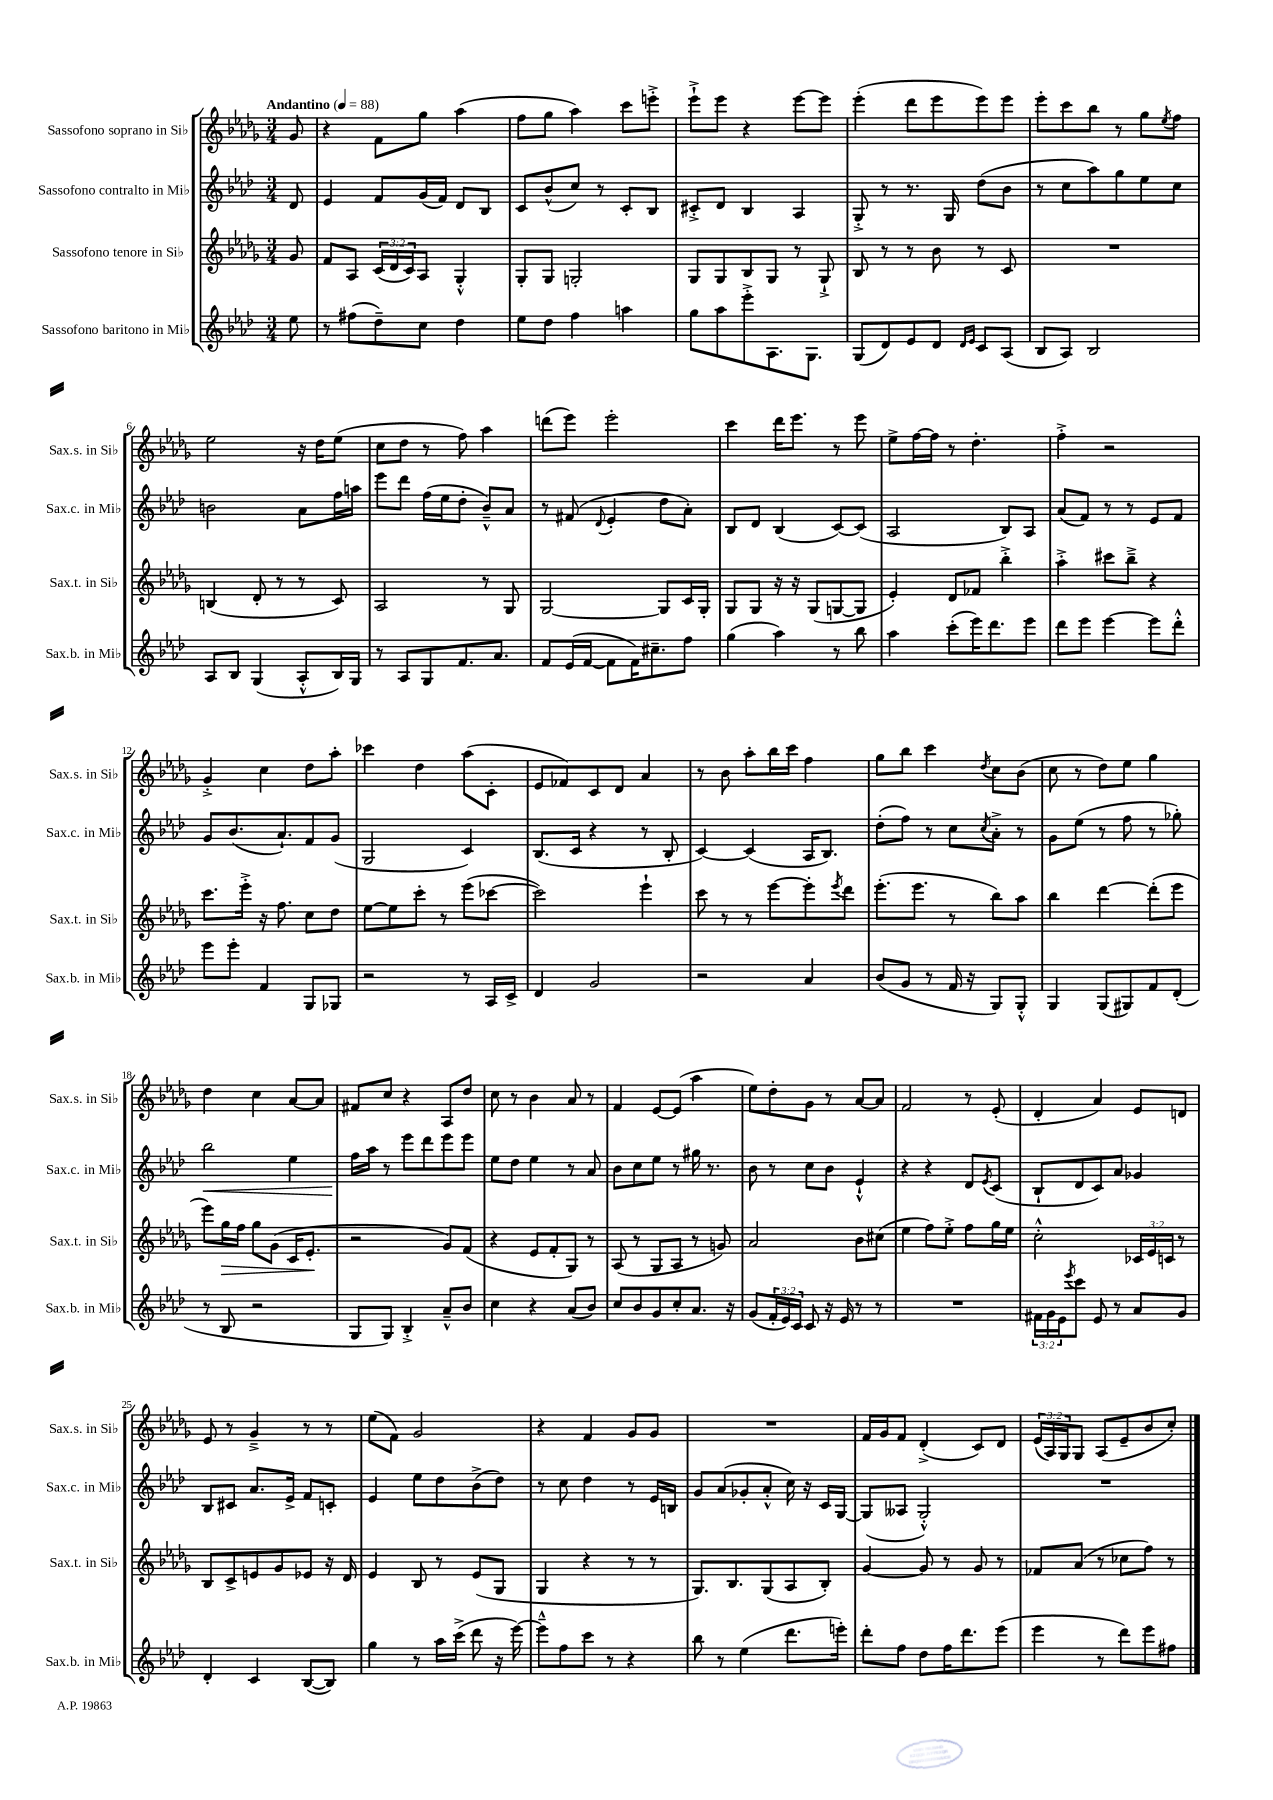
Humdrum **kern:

**kern	**kern	**kern	**kern
*staff4	*staff3	*staff2	*staff1
*clefG2	*clefG2	*clefG2	*clefG2
*k[b-e-a-d-]	*k[b-e-a-d-g-]	*k[b-e-a-d-]	*k[b-e-a-d-g-]
*M3/4	*M3/4	*M3/4	*M3/4
*MM88	*MM88	*MM88	*MM88
8ee-\	8g-/	8d-/	8g-/
=	=	=	=
8r	8f/L	4e-/	4r
(8ff#\L	8A-/J	.	.
8dd-~\)	(24c/LL	8f/L	8f\L
.	24d-/	.	.
.	24c/J)	.	.
8cc\J	8A-/J	(16g/L	8gg-\J
.	.	16f/JJ)	.
4dd-\	4G-'^^/	8d-/L	(4aa-\
.	.	8B-/J	.
=	=	=	=
8ee-\L	8G-'/L	8c/L	8ff\L
8dd-\J	8G-/J	(8b-^^/	8gg-\J
4ff\	2G'/	8cc/J)	4aa-\)
.	.	8r	.
4aa\	.	8c'/L	8ccc\L
.	.	8B-/J	8eee'^\J
=	=	=	=
8gg\L	8G-/L	8c#'^/L	8eee-`^\L
8aa-\	8G-/	8d-/J	8eee-\J
8eee-'^\	8B-/	4B-/	4r
8.A-\	8G-/J	.	.
.	8r	4A-/	[8eee-\L
8.G\J	.	.	.
.	8G-`^/	.	8eee-\]J
=	=	=	=
(8G/L	8B-/	8G'^/	(4eee-'\
8d-/)	8r	8r	.
8e-/	8r	8.r	8ddd-\L
8d-/J	8b-\	.	8eee-\
.	.	16G/	.
16qqd-/LL	.	.	.
16qqe-/JJ	.	.	.
8c/L	8r	(8dd-\L	8eee-\)
(8A-/J	8c/	8b-\J	8eee-\J
=	=	=	=
8B-/L	2.r	8r	8eee-'\L
8A-/J)	.	8cc\L	8ccc\
2B-/	.	8aa-\)	8bb-\J
.	.	8gg\	8r
.	.	8ee-\	8gg-\L
.	.	.	8qee-/
.	.	8cc\J	8ff\J
=	=	=	=
8A-/L	(4B/	2b\	2ee-\
8B-/J	.	.	.
(4G/	8d-'/	.	.
.	8r	.	.
8A-'^^/L	8r	8a-\L	16r
.	.	.	16dd-\LK
16B-/L)	8c/)	16ff\L	(8ee-\J
16G/JJ	.	16aa\JJ	.
=	=	=	=
8r	2A-/	8eee-\L	8cc\L
8A-/L	.	8ddd-\J	8dd-\J
8G/	.	(16ff\LL	8r
.	.	16ee-\J	.
8.f/	.	8dd-'\J	8ff\)
.	8r	8b-~^^/L)	4aa-\
8.a-/J	.	.	.
.	8G-/	8a-/J	.
=	=	=	=
8f/L	[2G-/	8r	(8ddd\L
(16e-/L	.	(8f#/	8eee-\J)
[16f/JJ	.	.	.
.	.	8qqd-/	.
8f\]L	.	4e-'/	2eee-'\
16f\K)	.	.	.
8.cc#~\	.	.	.
.	8G-/]L	8dd-\L	.
8ff\J	16c/L	8a-'\J)	.
.	16G-'/JJ	.	.
=	=	=	=
(4gg\	8G-/L	8B-/L	4ccc\
.	8G-/J	8d-/J	.
4aa-\)	16r	(4B-/	16ddd-\LK
.	16r	.	8.eee-\J
.	(8G-/L	.	.
8r	[8G/	[8c/L)	8r
8bb-\	8G/]J	(8c/]J	8eee-\
=	=	=	=
4aa-\	4e-'/)	2A-/	8ee-^\L
.	.	.	[16ff\L
.	.	.	16ff\]JJ
(8ccc'\L	8d-/L	.	8r
16eee-\K)	8f-/J	.	4.dd-'\
8.ddd-\	.	.	.
.	4bb-'^\	8B-/L)	.
8eee-\J	.	8A-/J	.
=	=	=	=
8ddd-\L	4aa-'^\	(8a-/L	4ff'^\
8eee-\J	.	8f/J)	.
[4eee-\	8ccc#\L	8r	2r
.	8bb-~^\J	8r	.
8eee-\]L	4r	8e-/L	.
8ddd-'^^\J	.	8f/J	.
=	=	=	=
8eee-\L	8.ccc\L	8g/L	4g-'^/
8eee-'\J	.	(8.b-/	.
.	16eee-'^\Jk	.	.
4f/	16r	.	4cc\
.	8.ff\	8.a-`/)	.
8G/L	8cc\L	8f/	8dd-\L
8G-/J	8dd-\J	(8g/J	8aa-'\J
=	=	=	=
2r	[8ee-\L	2G/	4ccc-\
.	8ee-\]	.	.
.	8ccc'\J	.	4dd-\
.	8r	.	.
8r	(8eee-\L	4c/)	(8aa-\L
16A-/LL	[8ccc-\J	.	8c'\J
16c^/JJ	.	.	.
=	=	=	=
4d-/	2ccc-\])	(8.B-/L	8e-/L
.	.	.	8f-/)
.	.	16c/Jk	.
2g/	.	4r	8c/
.	.	.	8d-/J
.	4eee-`\	8r	4a-/
.	.	8B-'/	.
=	=	=	=
2r	8ccc\	[4c/)	8r
.	8r	.	8b-\
.	8r	(4c/]	8aa-'\L
.	[8eee-\L	.	16bb-\L
.	.	.	16ccc\JJ
4a-/	8eee-'\]	16A-/LK	4ff\
.	.	8.B-/J)	.
.	8qeee-/	.	.
.	8ddd-\J	.	.
=	=	=	=
(8b-/L	(8.eee-'\L	(8dd-'\L	8gg-\L
8g/J	.	8ff\J)	8bb-\J
.	8.eee-\J	.	.
8r	.	8r	4ccc\
16f/	8r	8cc\L	.
16r	.	.	.
.	.	8qcc/	8qdd-/
8G/L)	8bb-\L)	8a-'^\J	8cc\L
8G'^^/J	8aa-\J	8r	(8b-\J
=	=	=	=
4G/	4bb-\	8g\L	8cc\
.	.	(8ee-\J	8r
(8G/L	[4ddd-\	8r	8dd-\L)
8G#/)	.	8ff\	8ee-\J
8f/	(8ddd-'\]L	8r	4gg-\
(8d-'/J	8eee-\J	8gg-'\)	.
=	=	=	=
8r	8eee-\L)	2bb-\	4dd-\
8B-/	16gg-\L	.	.
.	16ff\JJ	.	.
2r	8gg-\L	.	4cc\
.	(8g-\J	.	.
.	16c/LK	4ee-\	[8a-/L
.	8.e-'/J	.	.
.	.	.	8a-/]J
=	=	=	=
8G/L	2r	16ff\LL	8f#/L
.	.	16aa-\JJ	.
8G/J)	.	8r	8cc/J
4B-'^/	.	8eee-\L	4r
.	.	8ddd-\	.
8a-~^^/L	8g-/L)	8eee-\	8A-/L
8b-/J	(8f/J	8eee-\J	8dd-/J
=	=	=	=
4cc\	4r	8ee-\L	8cc\
.	.	8dd-\J	8r
4r	8e-/L	4ee-\	4b-\
.	8f'/	.	.
(8a-/L	8G-/J)	8r	8a-/
8b-/J)	8r	8a-/	8r
=	=	=	=
8cc/L	(8A-/	8b-\L	4f/
8b-/	8r	8cc\	.
8g/	8G-/L	8ee-\J	[8e-/L
8cc'/	8A-/J	8r	(8e-/]J
8.a-/J	8r	16gg#\	4aa-\
.	.	8.r	.
.	8g/)	.	.
16r	.	.	.
=	=	=	=
(8g/L	2a-/	8b-\	8ee-\L)
24f'/L	.	8r	8dd-'\
24e-/)	.	.	.
24c/JJ	.	.	.
8c/	.	8cc\L	8g-\J
16r	.	8b-\J	8r
16e-/	.	.	.
8r	8b-\L	4e-`^^/	[8a-/L
8r	(8cc#\J	.	8a-/]J
=	=	=	=
2.r	4ee-\	4r	2f/
.	8ff\L)	4r	.
.	8ee-'^\J	.	.
.	8ff\L	8d-/L	8r
.	.	8qe-/	.
.	16gg-\L	(8c/J	(8e-'/
.	16ee-\JJ	.	.
=	=	=	=
24f#\LL	2cc'^^\	8B-`/L	4d-'/
24g\	.	.	.
24e-\J	.	.	.
8qeee-/	.	.	.
8ccc\J	.	8d-/	.
8e-/	.	8c/)	4a-/)
8r	.	8a-/J	.
8a-/L	24c-/LL	4g-/	8e-/L
.	24e-/	.	.
.	24c/JJ	.	.
8g/J	8r	.	8d/J
=	=	=	=
4d-'/	8B-/L	8B-/L	8e-/
.	8c^/	8c#/J	8r
4c/	8e/	8.a-/L	4g-~^/
.	8g-/	.	.
.	.	16e-^/Jk	.
([8B-/L	8e-/J	8f/L	8r
8B-/]J)	16r	8c'/J	8r
.	16d-/	.	.
=	=	=	=
4gg\	4e-/	4e-/	(8ee-\L
.	.	.	8f\J)
8r	8B-/	8ee-\L	2g-/
16aa-\LL	8r	8dd-\	.
(16ccc^\JJ	.	.	.
8ddd-\	(8e-/L	(8b-^\	.
16r	8G-/J	8dd-\J)	.
[16eee-\)	.	.	.
=	=	=	=
8eee-~^^\]L	4G-/	8r	4r
8ff\	.	8cc\	.
8ccc\J	4r	4dd-\	4f/
8r	.	.	.
4r	8r	8r	8g-/L
.	8r	16e-/LL	8g-/J
.	.	16B/JJ	.
=	=	=	=
8bb-\	8.G-/L)	8g/L	2.r
8r	.	(8a-/	.
.	8.B-/	.	.
(4ee-\	.	8g-'/	.
.	(8G-/	8a-'^^/J	.
8.ddd-\L	8A-/	16cc\)	.
.	.	16r	.
.	8B-'/J)	16c/LL	.
16eee'\Jk)	.	[16G/JJ	.
=	=	=	=
8ddd-'\L	[4g-/	(8G/]L	16f/LL
.	.	.	16g-/J
8ff\J	.	8A--/J	8f/J
8dd-\L	8g-/]	2G'^^/)	(4d-'^/
16ff\K	8r	.	.
8.ddd-\	.	.	.
.	8g-/	.	8c/L)
(8eee-\J	8r	.	8d-/J
=	=	=	=
4eee-\	8f-/L	2.r	(24e-/LL
.	.	.	24A-/)
.	.	.	24G-/J
.	(8a-/J	.	8G-/J
8r	8r	.	(8A-/L
8ddd-\L)	8cc-\L	.	8e-~/
8eee-\	8ff\J)	.	8b-/
8ff#\J	8r	.	8cc'/J)
==	==	==	==
*-	*-	*-	*-
